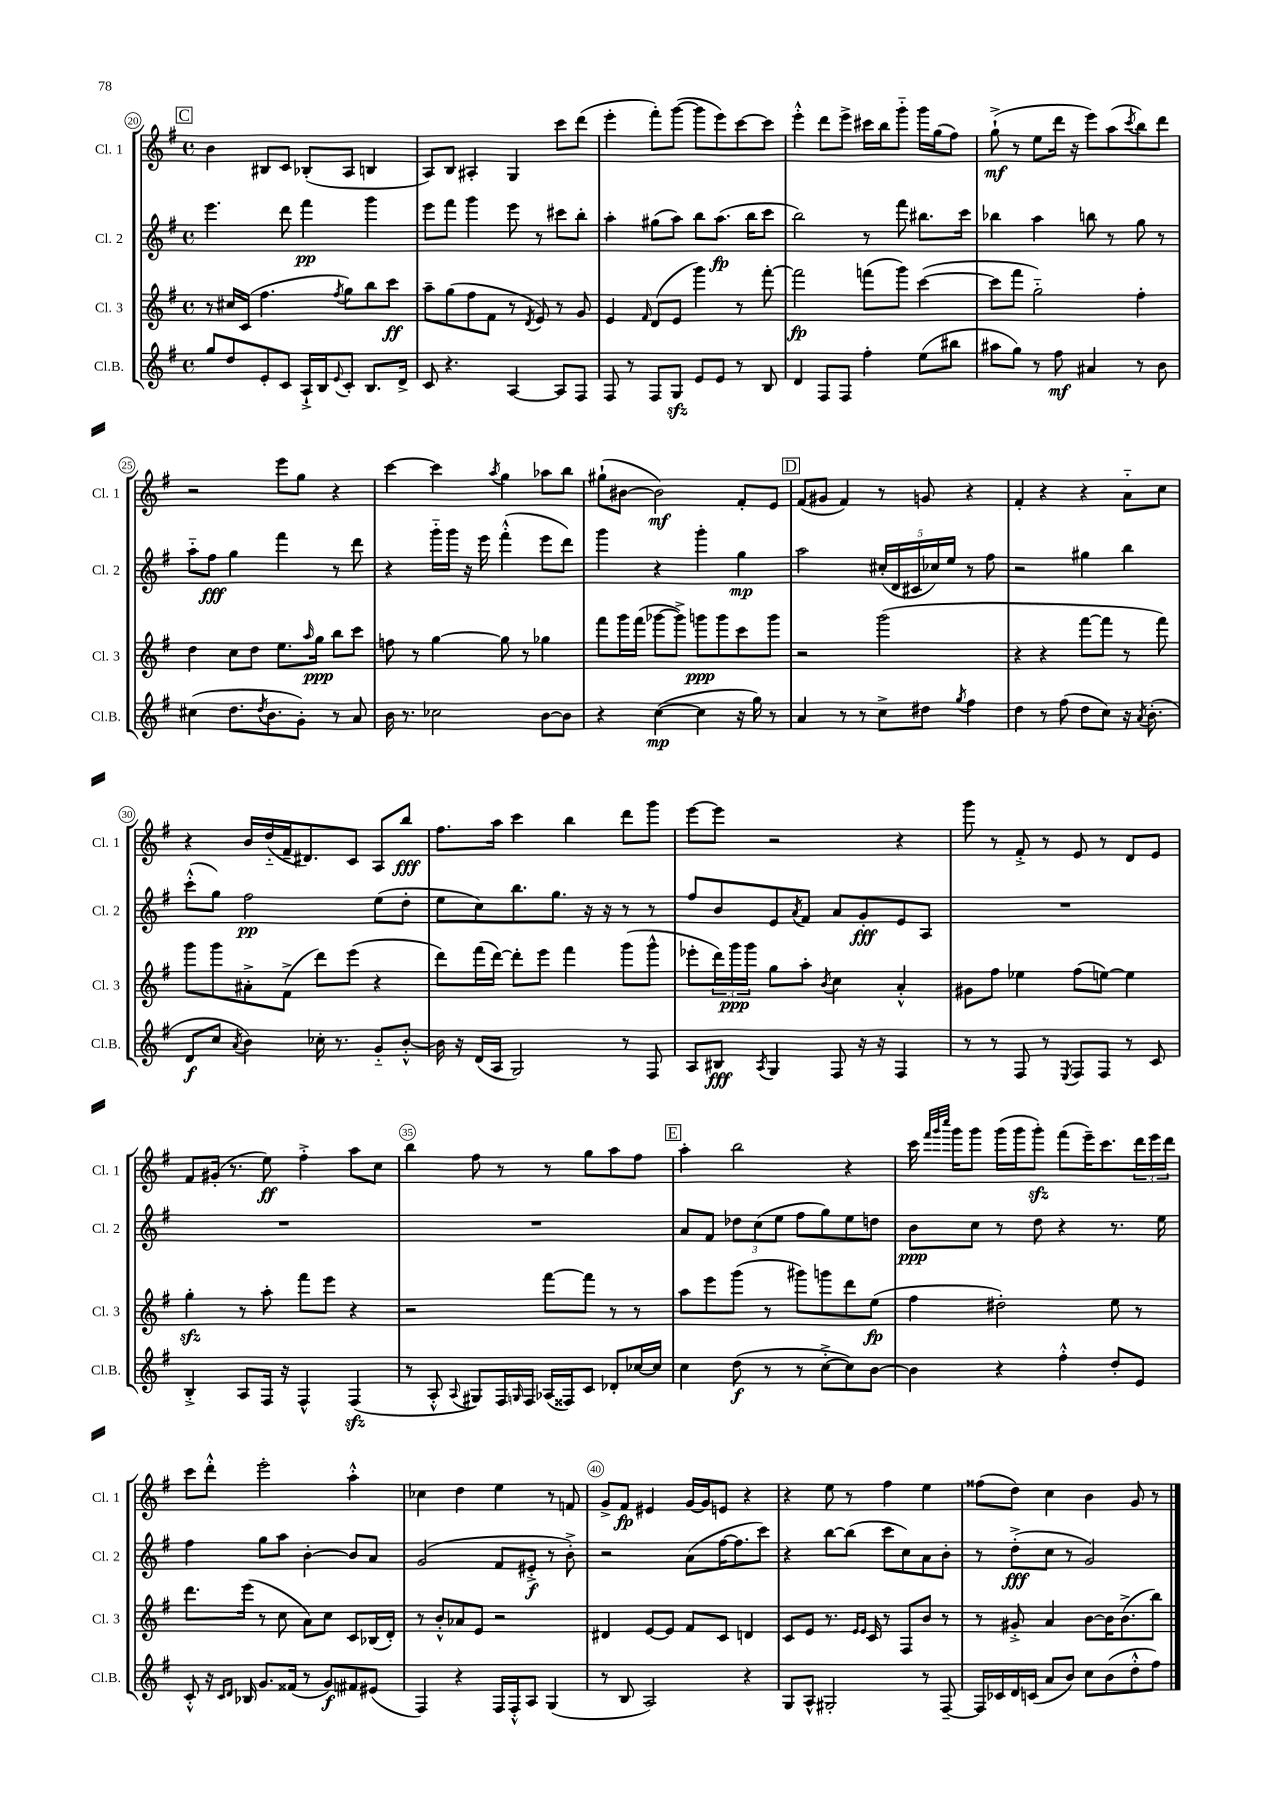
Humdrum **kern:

**kern	**kern	**kern	**kern
*staff4	*staff3	*staff2	*staff1
*clefG2	*clefG2	*clefG2	*clefG2
*k[f#]	*k[f#]	*k[f#]	*k[f#]
*M4/4	*M4/4	*M4/4	*M4/4
*met(c)	*met(c)	*met(c)	*met(c)
8gg	8r	4.eee	4b
8dd	16cc#	.	.
.	(16c	.	.
8e'	4.ff#	.	8B#
8c	.	8ddd	8c
16A`^	.	4fff#	(8B-'
16B	.	.	.
8qqe	8qff#	.	.
8c'	8gg)	.	8A
8.B	8bb	4ggg	4B
.	8ccc	.	.
16d^	.	.	.
=	=	=	=
8c	8aa~	8eee	8A)
4.r	(8gg	8fff#	8B
.	8ff#	4ggg	4A#'
.	8f#	.	.
[4A	8r	8eee	4G
.	8qd	.	.
.	8e)	8r	.
8A]	8r	8ccc#	8ccc
8F#	8g	8bb'	(8ddd
=	=	=	=
8F#	4e	4aa'	4eee'
8r	.	.	.
.	16qqf#	.	.
8F#	(8d	(8gg#	8fff#')
8G	8e	8aa)	([8ggg
8e	4ggg)	8bb	8ggg]
8e	.	(8.aa	8eee)
8r	8r	.	[8ccc
.	.	16bb	.
8B	[8fff#'	8ccc	8ccc]
=	=	=	=
4d	2fff#]	2bb)	4eee'^^
8F#	.	.	8ddd
8F#	.	.	8eee^
4ff#'	(8fff	8r	16ccc#
.	.	.	16bb
.	8ggg)	8fff#	8ggg'~
(8ee	([4ccc	8.bb#	16ggg
.	.	.	(16gg
8bb#	.	.	8ff#)
.	.	16ccc	.
=	=	=	=
8aa#	8ccc]	4bb-	(8gg`^
8gg)	8fff#	.	8r
8r	2gg'~)	4aa	8ee
8ff#	.	.	16ddd
.	.	.	16r
4a#	.	8bb	8eee)
.	.	8r	(8aa
.	.	.	8qccc
8r	4ff#'	8gg	8bb)
8b	.	8r	8ddd
=	=	=	=
(4cc#	4dd	8aa'~	2r
.	.	8ff#	.
8.dd	8cc	4gg	.
.	8dd	.	.
8qdd	.	.	.
8.b	.	.	.
.	8.ee	4fff#	8eee
8g')	.	.	8gg
.	16qqaa	.	.
.	16gg	.	.
8r	8bb	8r	4r
8a	8ccc	8ddd	.
=	=	=	=
16b	8ff	4r	[4ccc
8.r	.	.	.
.	8r	.	.
2cc-	[4gg	16ggg'~	4ccc]
.	.	16ggg	.
.	.	16r	.
.	.	16eee	.
.	.	.	8qaa
.	8gg]	(4fff#'^^	4gg
.	8r	.	.
[8b	4gg-	8eee	8aa-
8b]	.	8ddd)	8bb
=	=	=	=
4r	8fff#	4ggg	(8gg#`
.	16ggg	.	[8b#
.	(16fff#	.	.
([4cc	[8ggg-	4r	2b#])
.	8ggg-^])	.	.
4cc]	8ggg	4ggg'	.
.	8ggg	.	.
16r	8ccc	4gg	8f#'
16gg)	.	.	.
8r	8ggg	.	8e
=	=	=	=
4a	2r	2aa	(8f#
.	.	.	8g#
8r	.	.	4f#)
8r	.	.	.
8cc^	(2ggg	(20cc#'	8r
.	.	20d	.
.	.	20c#	.
8dd#	.	.	8g
.	.	20cc-)	.
.	.	20ee	.
8qgg	.	.	.
4ff#	.	8r	4r
.	.	8ff#	.
=	=	=	=
4dd	4r	2r	4f#'
8r	4r	.	4r
(8ff#	.	.	.
8dd	[8fff#	4gg#	4r
8cc)	8fff#]	.	.
16r	8r	4bb	8a'~
8qa	.	.	.
(8.b'	.	.	.
.	8fff#)	.	8cc
=	=	=	=
8d	8ggg	(8ccc'^^	4r
8cc	8ggg	8gg)	.
8qa	.	.	.
4b)	8a#'^	2ff#	16b
.	.	.	(16dd'~
.	(8f#^	.	16f#~
.	.	.	8.d#)
16cc-'	8ddd)	.	.
8.r	.	.	.
.	(8eee	.	8c
8g'~	4r	(8ee	8A
[8b'^^	.	8dd'	8bb
=	=	=	=
16b]	8ddd)	8ee	8.ff#
16r	.	.	.
(16d	(16fff#	8cc)	.
16A	[16ddd)	.	16aa
2G)	8ddd']	8.bb	4ccc
.	8eee	.	.
.	.	8.gg	.
.	4fff#	.	4bb
.	.	16r	.
.	.	16r	.
8r	(8ggg	8r	8ddd
8F#	8ggg^^	8r	8ggg
=	=	=	=
8A	8eee-'	8ff#	[8eee
8B#	24ddd)	8b	8eee]
.	24ggg	.	.
.	24ggg	.	.
8qA	.	.	.
4G	8gg	8e	2r
.	.	8qa	.
.	8aa'	8f#	.
.	8qb	.	.
8F#	4cc	8a	.
16r	.	8g'	.
16r	.	.	.
4F#	4a'^^	8e	4r
.	.	8A	.
=	=	=	=
8r	8g#	1r	8ggg
8r	8ff#	.	8r
8F#	4ee-	.	8f#'^
8r	.	.	8r
8qE	.	.	.
8F#	(8ff#	.	8e
8F#	[8ee)	.	8r
8r	4ee]	.	8d
8c	.	.	8e
=	=	=	=
4B'^	4gg'	1r	8f#
.	.	.	(16g#'
.	.	.	8.r
8A	8r	.	.
16F#	8aa'	.	8ee)
16r	.	.	.
4F#^^	8fff#	.	4ff#'^
.	8eee	.	.
(4F#	4r	.	8aa
.	.	.	8cc
=	=	=	=
8r	2r	1r	4bb
8A'^^	.	.	.
8qqA	.	.	.
8G#)	.	.	8ff#
16F#	.	.	8r
16qqG	.	.	.
16F#	.	.	.
(16A-	[8fff#	.	8r
16F##)	.	.	.
8c	8fff#]	.	8gg
8d-'	8r	.	8aa
[16cc-	8r	.	8ff#
16cc-]	.	.	.
=	=	=	=
4cc	8aa	8a	4aa'
.	8eee	8f#	.
(8dd	(8ggg	12dd-	2bb
.	.	(12cc	.
8r	8r	.	.
.	.	12ee	.
8r	8ggg#)	8ff#	.
[8cc'^	8ggg	8gg)	.
8cc])	8ddd	8ee	4r
[8b	(8ee	8dd	.
=	=	=	=
4b]	4ff#	8b	16ccc
.	.	.	32qqfff#
.	.	.	32qqggg
.	.	.	32qqcccc
.	.	.	16ggg
.	.	8cc	8ggg
4r	2dd#')	8r	(16ggg
.	.	.	16ggg
.	.	8dd	8ggg')
4ff#'^^	.	4r	(8fff#
.	.	.	16eee~)
.	.	.	8.ccc
8dd'	8ee	8.r	.
8e	8r	.	24ddd
.	.	.	24eee
.	.	16ee	.
.	.	.	24ddd
=	=	=	=
8c'^^	8.ddd	4ff#	8ccc
16r	.	.	8ddd'^^
16qqc	.	.	.
16qqd	.	.	.
16B-	(16eee	.	.
8.g	8r	8gg	2eee'
.	8cc	8aa	.
(16f##	.	.	.
8r	8a)	[4b'	.
8g)	8cc	.	.
8f#	8c	8b]	4aa'^^
(8e#	(16B-	8a	.
.	16d')	.	.
=	=	=	=
4F#)	8r	(2g	4cc-
.	8b'^^	.	.
4r	8a-	.	4dd
.	8e	.	.
16F#	2r	8f#	4ee
16F#'^^	.	.	.
8A	.	8e#'^	.
(4G	.	8r	8r
.	.	8b'^)	8f
=	=	=	=
8r	4d#	2r	8g^
8B	.	.	8f#
2A)	[8e	.	4e#
.	8e]	.	.
.	8f#	(8a	[16g
.	.	.	16g]
.	8c	[16ff#	8e
.	.	8.ff#]	.
4r	4d	.	4r
.	.	8ccc)	.
=	=	=	=
8G	8c	4r	4r
8A^^	8e	.	.
2G#'	8.r	[8bb	8ee
.	.	(8bb]	8r
.	16qqe	.	.
.	16qqe	.	.
.	16c	.	.
.	8r	8ccc	4ff#
.	8F#	8cc)	.
8r	8b	8a	4ee
[8F#~	8r	8b'	.
=	=	=	=
16F#]	8r	8r	(8ff##
16c-	.	.	.
16d	8g#'^	(8dd'^	8dd)
(16c	.	.	.
8a	4a	8cc	4cc
8b)	.	8r	.
8cc	[8b	2g)	4b
(8b	16b]	.	.
.	(8.b^	.	.
8dd'^^	.	.	8g
8ff#)	8bb)	.	8r
==	==	==	==
*-	*-	*-	*-
